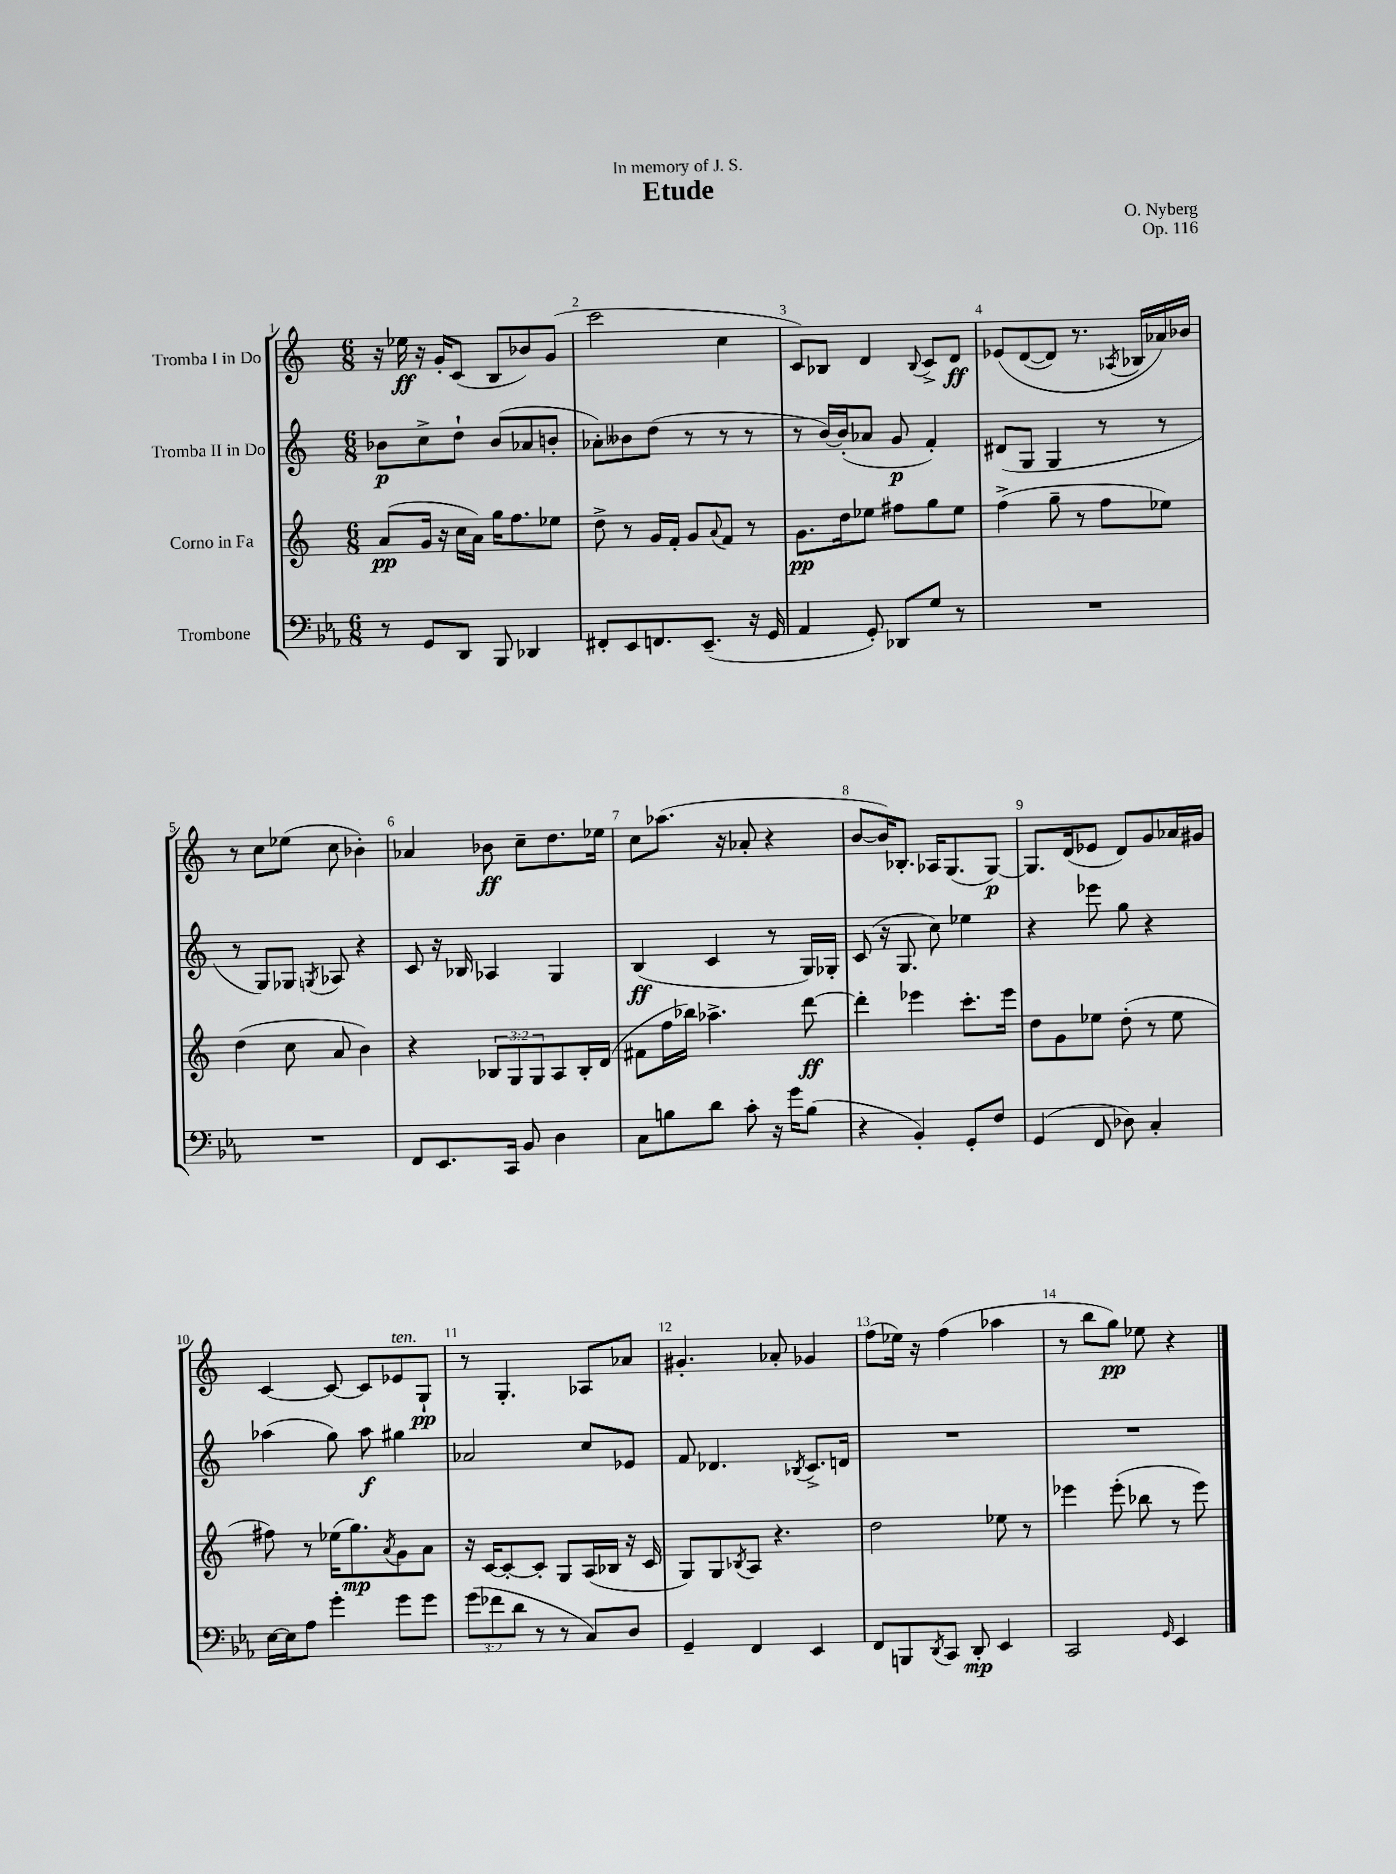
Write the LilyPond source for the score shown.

\header { title = "Etude" composer = "O. Nyberg" dedication = "In memory of J. S." opus = "Op. 116" }
<<
\new StaffGroup <<
\new Staff = "s0" \with { instrumentName = "Tromba I in Do" } {
    \clef treble \key c \major \numericTimeSignature \time 6/8
    r16 ees''16\ff r16 g'16-. c'8( b8 bes'8) g'8( |
    c'''2 c''4 |
    c'8) bes8 d'4 \appoggiatura { bes8 } c'8-> d'8\ff |
    ees'8\( d'8~( d'8) r8. \acciaccatura { aes8 } bes16 aes'16\) bes'16 |
    r8 c''8 ees''8( c''8 bes'4-.) |
    aes'4 bes'8\ff c''8-- d''8. ees''16 |
    c''8 aes''8.( r16 aes'8-. r4 |
    b'8~ b'16) bes8.-. aes16 g8.( g8~\p) |
    g8. d'16( ees'8 d'8) g'8 aes'16 gis'16 |
    c'4~ c'8~ c'8 ees'8^\markup { \italic "ten." } g8-!\pp |
    r8 g4.-. aes8 aes'8 |
    gis'4.-. aes'8-. ges'4 |
    f''8( ees''16) r16 f''4( aes''4 |
    r8 b''8 g''8\pp) ees''8 r4 \bar "|." |
}
\new Staff = "s1" \with { instrumentName = "Tromba II in Do" } {
    \clef treble \key c \major \numericTimeSignature \time 6/8
    bes'8\p c''8-> d''8-! bes'8( aes'8 b'8-. |
    aes'8-.) beses'8 d''8( r8 r8 r8 |
    r8 b'16~) b'16-.( aes'8 g'8\p f'4-.) |
    dis'8( g8 g4 r8 r8 |
    r8 g8) ges8 \acciaccatura { g8 } aes8 r4 |
    c'8 r16 bes16 aes4 g4 |
    b4\ff( c'4 r8 g16) ges16-. |
    c'8( r16 g8. c''8) ees''4 |
    r4 ees'''8 g''8 r4 |
    aes''4( g''8) aes''8\f gis''4 |
    aes'2 c''8 ees'8 |
    f'8 des'4. \acciaccatura { bes8 } c'8.-> d'16 |
    R2. |
    R2. \bar "|." |
}
\new Staff = "s2" \with { instrumentName = "Corno in Fa" } {
    \clef treble \key c \major \numericTimeSignature \time 6/8 \override Staff.TupletNumber.text = #tuplet-number::calc-fraction-text
    a'8\pp( g'16 r16 c''16 a'16) g''16 f''8. ees''8 |
    d''8-> r8 g'16 f'16-. g'8 \appoggiatura { a'8 } f'8 r8 |
    g'8.\pp d''16 ees''8 fis''8 g''8 ees''8 |
    f''4->( g''8-- r8 f''8 ees''8) |
    d''4( c''8 a'8 b'4) |
    r4 \tuplet 3/2 { bes8 g8 g8 } a8 bes16-. d'16( |
    fis'8 f''16 bes''16) aes''4.-> d'''8~\ff |
    d'''4-. ees'''4 c'''8.-. ees'''16 |
    d''8 g'8 ees''8 d''8-.( r8 ees''8 |
    fis''8) r8 ees''16( g''8.\mp) \acciaccatura { a'8 } g'8 a'8 |
    r16 c'16~ c'8~-. c'8-. g8 a16( bes16 r16 c'16 |
    g8) g8 \acciaccatura { bes8 } a8 r4. |
    d''2 ees''8 r8 |
    ees'''4 ees'''8-.( bes''8 r8 ees'''8) \bar "|." |
}
\new Staff = "s3" \with { instrumentName = "Trombone" } {
    \clef bass \key ees \major \numericTimeSignature \time 6/8 \override Staff.TupletNumber.text = #tuplet-number::calc-fraction-text
    r8 g,8 d,8 bes,,8 des,4 |
    fis,8-. ees,8 f,8. ees,8.--( r16 g,16 |
    aes,4 g,8-.) des,8 g8 r8 |
    R2. |
    R2. |
    f,8 ees,8. c,16 bes,8 d4 |
    c8 b8 d'8 c'8-. r16 g'16 b8( |
    r4 bes,4-.) g,8-. f8 |
    g,4( f,8 des8) c4-. |
    ees16~ ees16 aes8 g'4-. g'8 g'8 |
    \tuplet 3/2 { g'8( fes'8 d'8 } r8 r8 c8) d8 |
    g,4-- f,4 ees,4 |
    f,8 b,,8 \acciaccatura { d,8 } c,8 d,8-.\mp ees,4 |
    c,2 \grace { g,16 } ees,4 \bar "|." |
}
>>
>>
\layout { \context { \Score \override BarNumber.break-visibility = ##(#f #t #t) barNumberVisibility = #all-bar-numbers-visible } }
